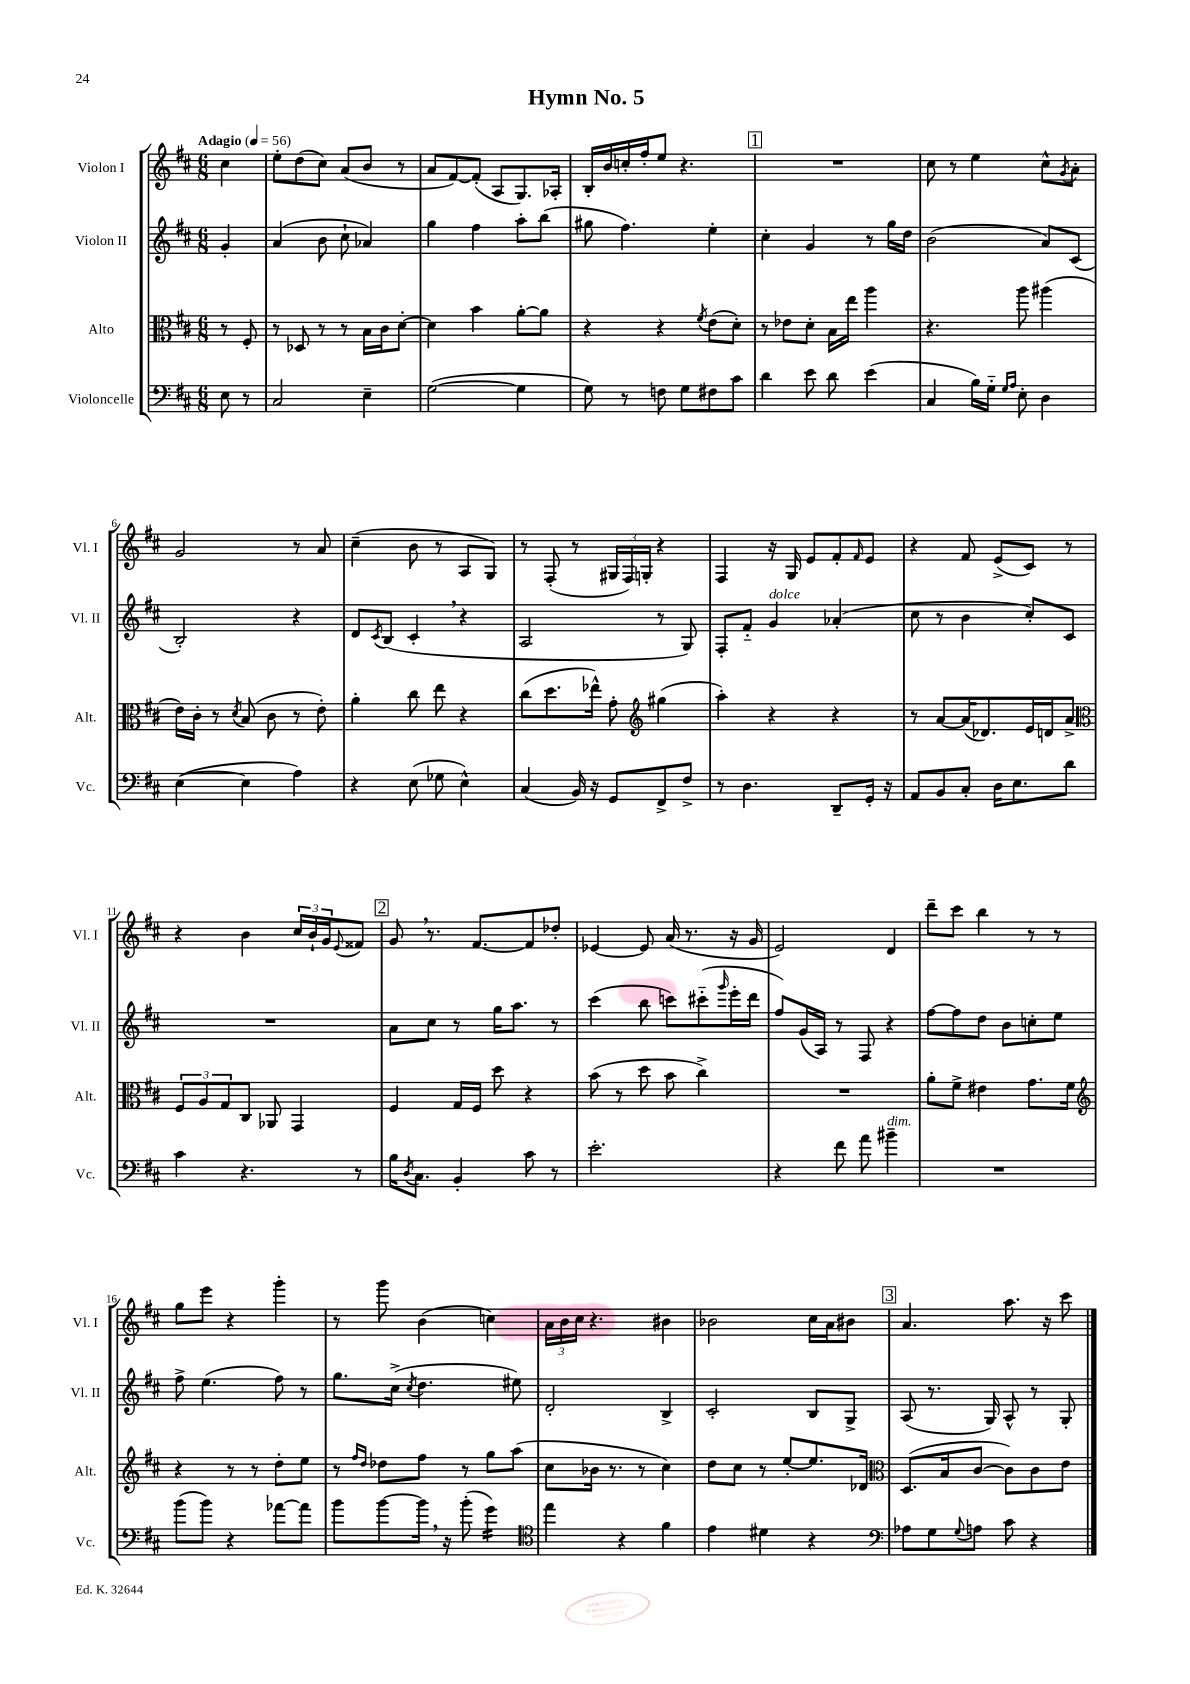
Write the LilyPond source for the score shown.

\header { title = "Hymn No. 5" }
<<
\new StaffGroup <<
\new Staff = "s0" \with { instrumentName = "Violon I" shortInstrumentName = "Vl. I" } {
    \clef treble \key d \major \numericTimeSignature \time 6/8 \partial 4 \tempo "Adagio" 4 = 56
    cis''4 |
    e''8-. d''8( cis''8) a'8( b'8 r8 |
    a'8 fis'8~) fis'8-.( a8 g8.) aes16-. |
    b16-. b'16 c''16-. fis''16-. e''8 r4. |
    \mark \markup { \box "1" } R2. |
    cis''8 r8 e''4 cis''8-^ \acciaccatura { g'8 } a'8-. |
    g'2 r8 a'8 |
    cis''4--( b'8 r8 a8 g8) |
    r8 fis8-.( r8 \tuplet 3/2 { gis16 fis16) g16-. } r4 |
    fis4 r16 g16 e'8 fis'8-. \grace { fis'16 } e'8 |
    r4 fis'8 e'8->( cis'8) r8 |
    r4 b'4 \tuplet 3/2 { cis''16 b'16-! g'16 } \appoggiatura { e'8 } fisis'8 |
    \mark \markup { \box "2" } g'8 \breathe r8. fis'8.~ fis'8 des''8-. |
    ees'4~ ees'8 a'16( r8. r16 g'16 |
    e'2) d'4 |
    d'''8-- cis'''8 b''4 r8 r8 |
    g''8 e'''8 r4 g'''4-. |
    r8 g'''8 b'4( c''4) |
    \tuplet 3/2 { a'16 b'16 cis''16 } r4. bis'4 |
    bes'2 cis''16 a'16 bis'8 |
    \mark \markup { \box "3" } a'4. a''8. r16 cis'''8 \bar "|." |
}
\new Staff = "s1" \with { instrumentName = "Violon II" shortInstrumentName = "Vl. II" } {
    \clef treble \key d \major \numericTimeSignature \time 6/8 \partial 4
    g'4-. |
    a'4( b'8 cis''8-! aes'4) |
    g''4 fis''4 a''8-. b''8( |
    gis''8 fis''4.) e''4-. |
    \mark \markup { \box "1" } cis''4-. g'4 r8 g''16 d''16 |
    b'2( a'8) cis'8( |
    b2-.) r4 |
    d'8 \acciaccatura { cis'8 } b8( cis'4-. \breathe r4 |
    a2 r8 g8) |
    fis8-. fis'8-_ g'4^\markup { \italic "dolce" } aes'4-.( |
    cis''8 r8 b'4 cis''8-.) cis'8 |
    R2. |
    \mark \markup { \box "2" } a'8 cis''8 r8 g''16 a''8. r8 |
    cis'''4( b''8 c'''8) cis'''8-_( \grace { g'''16 } e'''16-. d'''16 |
    fis''8) g'16( a16) r8 fis8 r4 |
    fis''8~ fis''8 d''8 b'8 c''8-. e''8 |
    fis''8-> e''4.( fis''8) r8 |
    g''8. cis''16->( \acciaccatura { cis''8 } d''4. eis''8) |
    d'2-. b4-> |
    cis'2-. b8 g8-> |
    \mark \markup { \box "3" } a8( r8. g16) a8-^ r8 g8-. \bar "|." |
}
\new Staff = "s2" \with { instrumentName = "Alto" shortInstrumentName = "Alt." } {
    \clef alto \key d \major \numericTimeSignature \time 6/8 \partial 4
    r8 fis8-. |
    r8 des8 r8 r8 b16 cis'16 d'8~-. |
    d'4 b'4 a'8~-. a'8 |
    r4 r4 \acciaccatura { fis'8 } e'8( d'8-.) |
    \mark \markup { \box "1" } r8 ees'8 d'8-. b16 e''16 a''4 |
    r4. a''8 ais''4( |
    e'16) cis'16-. r8 \acciaccatura { d'8 } b8( cis'8 r8 e'8-.) |
    a'4-. cis''8 e''8 r4 |
    cis''8( d''8. ees''16-^) g'8-. \clef treble gis''4( |
    a''4-.) r4 r4 |
    r8 a'8~ a'16( des'8.) e'16 d'16 a'8-> |
    \clef alto \tuplet 3/2 { fis8 a8 g8 } cis8 aes,8 g,4 |
    \mark \markup { \box "2" } fis4 g16 fis16 d''8 r4 |
    b'8( r8 d''8 b'8 cis''4->) |
    R2. |
    a'8-. fis'8-> eis'4 g'8. fis'16 |
    \clef treble r4 r8 r8 d''8-. e''8 |
    r8 \grace { fis''16 d''16 } des''8 fis''8 r8 g''8 a''8( |
    cis''8 bes'16 r8. r8 cis''4) |
    d''8 cis''8 r8 e''8~-. e''8. des'16 |
    \mark \markup { \box "3" } \clef alto d8.( b16 cis'8~ cis'8) cis'8 e'8 \bar "|." |
}
\new Staff = "s3" \with { instrumentName = "Violoncelle" shortInstrumentName = "Vc." } {
    \clef bass \key d \major \numericTimeSignature \time 6/8 \partial 4
    e8 r8 |
    cis2 e4-- |
    g2~( g4 |
    g8) r8 f8 g8 fis8 cis'8 |
    \mark \markup { \box "1" } d'4 e'8 d'8 e'4( |
    cis4 b16) g16-_ \grace { g16 a16 } e8-. d4 |
    e4~( e4 a4) |
    r4 e8( ges8 e4-^) |
    cis4( b,16) r16 g,8 fis,8-> fis8-> |
    r8 d4. d,8-- g,16-. r16 |
    a,8 b,8 cis8-. d16 e8. d'8 |
    cis'4 r4. r8 |
    \mark \markup { \box "2" } b16 \acciaccatura { d8 } cis8. b,4-. cis'8 r8 |
    e'2.-. |
    r4 fis'8 a'8 bis'4--^\markup { \italic "dim." } |
    R2. |
    b'8( b'8) r4 aes'8~ aes'8 |
    b'8 b'8~ b'16 \breathe r16 b'8-.( g'4:16) |
    \clef tenor e''4 r4 fis'4 |
    e'4 dis'4 r4 |
    \mark \markup { \box "3" } \clef bass aes8 g8 \appoggiatura { g8 } a8 cis'8 r4 \bar "|." |
}
>>
>>
